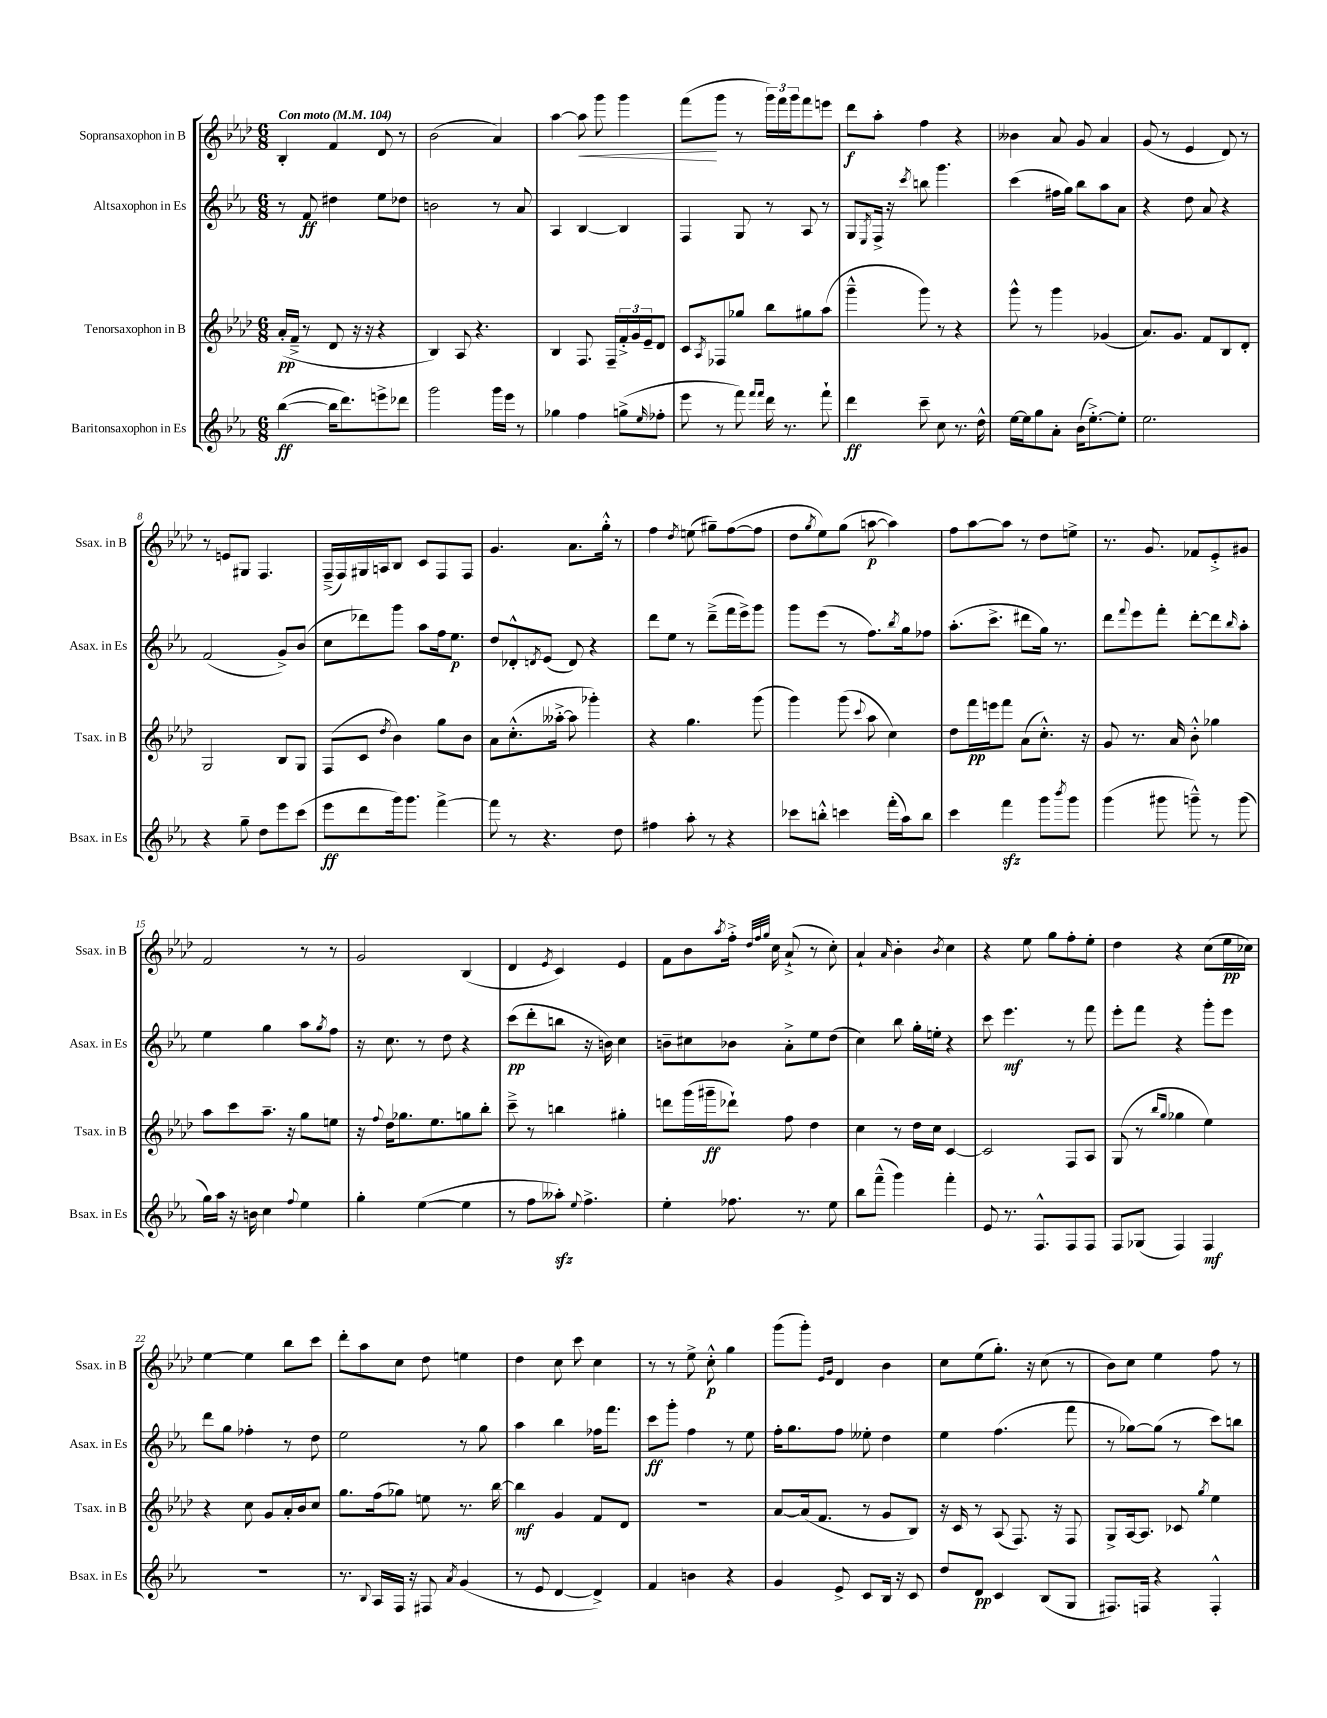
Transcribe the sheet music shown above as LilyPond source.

<<
\new StaffGroup <<
\new Staff = "s0" \with { instrumentName = "Sopransaxophon in B" shortInstrumentName = "Ssax. in B" } {
    \clef treble \key aes \major \numericTimeSignature \time 6/8 \tempo "Con moto" 4 = 104
    bes4-. f'4 des'8 r8 |
    bes'2( aes'4) |
    aes''4~ aes''8\< g'''8 g'''4 |
    f'''8\!( g'''8 r8 \tuplet 3/2 { g'''16) f'''16 g'''16 } f'''8 e'''8 |
    des'''8\f aes''8-. f''4 r4 |
    beses'4 aes'8 g'8 aes'4 |
    g'8( r8 ees'4 des'8) r8 |
    r8 e'8 gis8 f4. |
    f16--->( f16) gis16 a16 bes8 c'8 f8 f8 |
    g'4. aes'8. g''16-.-^ r8 |
    f''4 \acciaccatura { des''8 } e''8( gis''8--) f''8~( f''8 |
    des''8 \acciaccatura { g''8 } ees''8) g''8( a''8~\p a''4) |
    f''8 aes''8~ aes''8 r8 des''8 e''8-> |
    r8. g'8. fes'8 ees'8-.-> gis'8 |
    f'2 r8 r8 |
    g'2 bes4( |
    des'4 \acciaccatura { ees'8 } c'4) ees'4 |
    f'8 bes'8 \acciaccatura { aes''8 } f''16-.-> \grace { des''32 f''32 g''32 } c''16 aes'8-!->( r8 c''8-.) |
    aes'4-! \grace { aes'16 } bes'4-. \acciaccatura { bes'8 } c''4 |
    r4 ees''8 g''8 f''8-. ees''8-. |
    des''4 r4 c''8( ees''16\pp ces''16) |
    ees''4~ ees''4 bes''8 c'''8 |
    des'''8-. aes''8 c''8 des''8 e''4 |
    des''4 c''8 c'''8 c''4 |
    r8 r8 ees''8-> c''8-.-^\p g''4 |
    g'''8( g'''8-.) \grace { ees'16 g'16 } des'4 bes'4 |
    c''8 ees''8( g''8.-.) r16 c''8( r8 |
    bes'8) c''8 ees''4 f''8 r8 \bar "|." |
}
\new Staff = "s1" \with { instrumentName = "Altsaxophon in Es" shortInstrumentName = "Asax. in Es" } {
    \clef treble \key ees \major \numericTimeSignature \time 6/8
    r8 f'8\ff dis''4 ees''8 des''8 |
    b'2 r8 aes'8 |
    aes4 bes4~ bes4 |
    f4 g8 r8 aes8 r8 |
    g8 \acciaccatura { ees8 } f16-> r16 \acciaccatura { c'''8 } b''8 g'''4. |
    c'''4( fis''16 g''16) bes''8 aes''8 aes'8 |
    r4 d''8 aes'8 r4 |
    f'2( g'8->) bes'8( |
    c''8 des'''8) g'''8 aes''8 f''16 ees''8.\p |
    d''8 des'8-.-^ \acciaccatura { d'8 } ees'8( d'8) r4 |
    d'''8 ees''8 r8 d'''8--->( f'''16 ees'''16->) g'''8 |
    g'''8 ees'''8( r8 f''8.) \acciaccatura { bes''8 } g''16 fes''8 |
    aes''8.-.( c'''8.-> dis'''8 g''16) r8. |
    d'''8 \appoggiatura { f'''8 } ees'''8 f'''8-. d'''8~-. d'''8 \grace { bes''16 } aes''8-. |
    ees''4 g''4 aes''8 \acciaccatura { g''8 } f''8 |
    r16 c''8. r8 d''8 r4 |
    c'''8\pp( d'''8-. b''8 r16 b'16) c''4 |
    b'8-- cis''8 bes'8 aes'8-.-> ees''8 d''8( |
    c''4) bes''8 g''16-. e''16-. r4 |
    c'''8 ees'''4.\mf r8 f'''8 |
    ees'''8-. f'''8 r4 g'''8-. ees'''8 |
    d'''8 g''8 fes''4-. r8 d''8 |
    ees''2 r8 g''8 |
    aes''4 bes''4 fes''16 f'''8. |
    c'''8\ff g'''8-. f''4 r8 ees''8 |
    f''16-. g''8. f''8 eeses''8-. d''4 |
    ees''4 f''4.( f'''8 |
    r8 ges''8~) ges''8( r8 c'''8) b''8 \bar "|." |
}
\new Staff = "s2" \with { instrumentName = "Tenorsaxophon in B" shortInstrumentName = "Tsax. in B" } {
    \clef treble \key aes \major \numericTimeSignature \time 6/8
    aes'16-.\pp( f'16---> r8 des'8 r16 r16 r4 |
    bes4) aes8 r4. |
    bes4 f8. f16-- \tuplet 3/2 { f'16-.-> g'16 ees'16-- } des'8 |
    c'8 \acciaccatura { aes8 } fes8 ges''8 bes''8 gis''8 aes''8( |
    g'''4---^ g'''8) r8 r4 |
    g'''8-^ r8 g'''4 ges'4( |
    aes'8.) g'8. f'8 bes8 des'8-. |
    g2 bes8 g8 |
    f8( c'8 \acciaccatura { des''8 } bes'4) g''8 bes'8 |
    aes'8 c''8.-.-^( aeses''16~-.-> aeses''8 ges'''4-.) |
    r4 g''4. g'''8( |
    g'''4) g'''8( \appoggiatura { c'''8 } aes''8 c''4) |
    des''8 f'''16\pp e'''16 f'''8 aes'8( c''8.-.-^) r16 |
    g'8 r8. aes'16 bes'8-.-^ ges''4 |
    aes''8 c'''8 aes''8.-- r16 g''8 e''8 |
    r16 \appoggiatura { f''8 } des''16 ges''8. ees''8. g''8 bes''8-. |
    c'''8---> r8 b''4 gis''4-. |
    d'''8 g'''16( gis'''16--\ff des'''8-!) f''8 des''4 |
    c''4 r8 des''16 c''16 c'4~ |
    c'2 f8 aes8 |
    g8( r8 \grace { bes''16 g''16 } ges''4 ees''4) |
    r4 c''8 g'8 aes'16-. bes'16 c''8 |
    g''8. f''16( ges''8) e''8 r8. bes''16~ |
    bes''4\mf g'4 f'8 des'8 |
    R2. |
    aes'8~ aes'16( f'8. r8 g'8 bes8) |
    r16 c'16 r8 aes8( f8.) r16 f8 |
    g8-> aes16~ aes8. ces'8 \acciaccatura { g''8 } ees''4 \bar "|." |
}
\new Staff = "s3" \with { instrumentName = "Baritonsaxophon in Es" shortInstrumentName = "Bsax. in Es" } {
    \clef treble \key ees \major \numericTimeSignature \time 6/8
    bes''4~\ff( bes''16 d'''8.) e'''8-> des'''8 |
    g'''2 g'''16 ees'''16 r8 |
    ges''4 f''4 g''8->( \grace { ees''16 } fes''8-. |
    ees'''8 r8 f'''8) \grace { f'''16 f'''16 } d'''16 r8. f'''8-! |
    d'''4\ff c'''8-- c''8 r8. d''16-^ |
    ees''16~ ees''16 g''8 aes'8-. bes'16( ees''8.~-.->) ees''8-. |
    ees''2. |
    r4 g''8-- d''8 ees'''8 c'''8( |
    ees'''8\ff d'''8 g'''16) g'''8. f'''4~-> |
    f'''8 r8 r4. d''8 |
    fis''4 aes''8-. r8 r4 |
    ces'''8 b''8-.-^ c'''4 f'''16-.( aes''16) b''8 |
    c'''4 f'''4\sfz g'''8 \acciaccatura { bes'''8 } g'''8 |
    g'''4( gis'''8 g'''8---^) r8 g'''8( |
    g''16) aes''16 r16 b'16 c''4 \appoggiatura { f''8 } ees''4 |
    g''4-. ees''4~( ees''4 |
    r8 f''8 aeses''8-.\sfz) \appoggiatura { ees''8 } f''4.-> |
    ees''4-. fes''8. r8. ees''8 |
    bes''8 f'''8---^( g'''4) f'''4-. |
    ees'8 r8. f8.-^ f8 f8 |
    f8 ges8( f4) f4\mf |
    R2. |
    r8. \appoggiatura { bes8 } aes16 f16 r16 fis8 \acciaccatura { aes'8 } g'4( |
    r8 ees'8 d'4~ d'4->) |
    f'4 b'4 r4 |
    g'4 ees'8-> c'8 bes16 r16 c'8 |
    d''8 d'8\pp c'4 bes8( g8 |
    fis8.) f16 r4 f4-.-^ \bar "|." |
}
>>
>>
